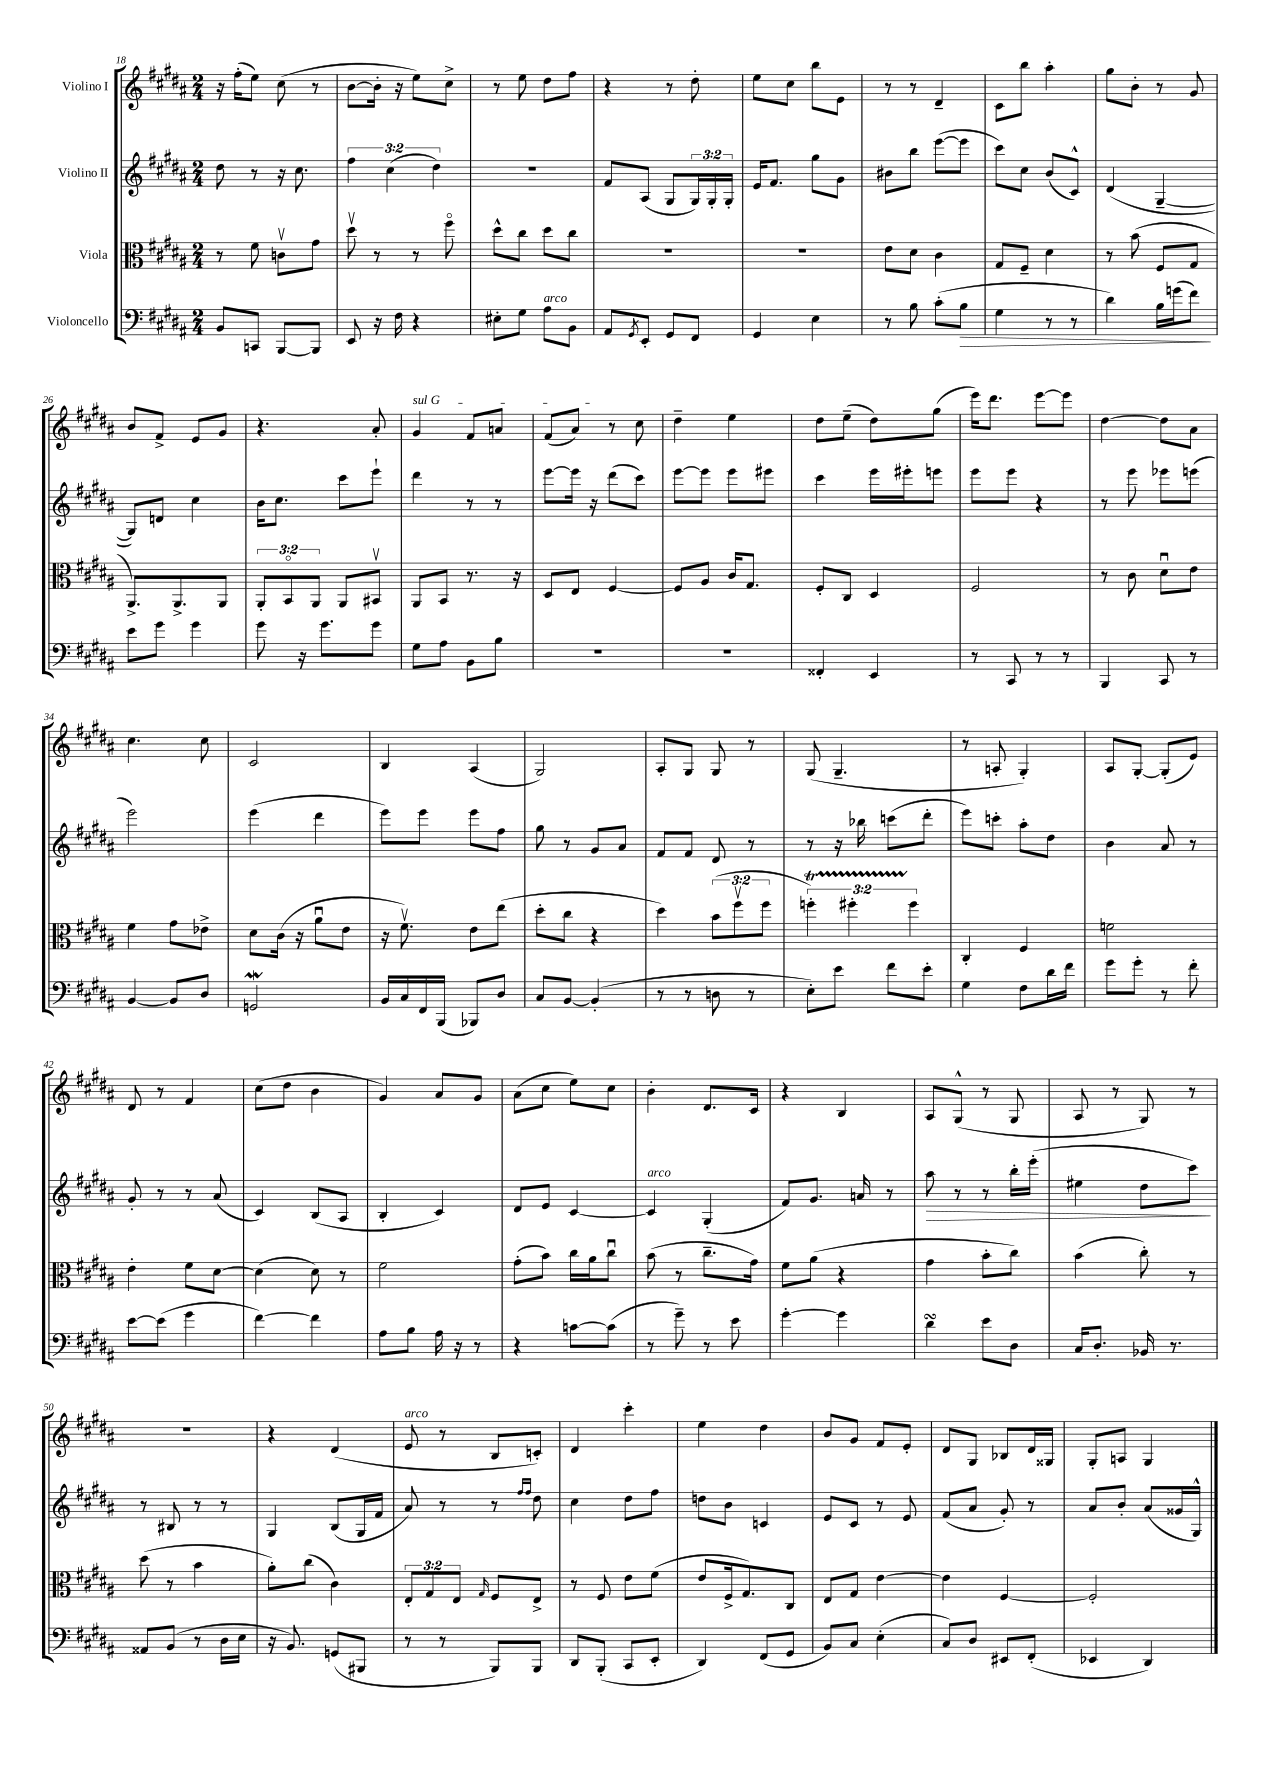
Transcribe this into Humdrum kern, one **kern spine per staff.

**kern	**kern	**kern	**kern
*staff4	*staff3	*staff2	*staff1
*clefF4	*clefC3	*clefG2	*clefG2
*k[f#c#g#d#a#]	*k[f#c#g#d#a#]	*k[f#c#g#d#a#]	*k[f#c#g#d#a#]
*M2/4	*M2/4	*M2/4	*M2/4
8BB	8r	8dd#	16r
.	.	.	(16ff#'
8CC	8f#	8r	8ee)
[8BBB	8cv	16r	(8cc#
.	.	8.cc#	.
8BBB]	8g#	.	8r
=	=	=	=
8EE	8dd#v	6ff#	[8b
16r	8r	.	16b']
.	.	(6cc#	.
16F#	.	.	16r
4r	8r	.	8ee)
.	.	6dd#)	.
.	8ff#o	.	8cc#^
=	=	=	=
8E#'	8dd#^^	2r	8r
8G#	8cc#	.	8ee
8A#	8dd#	.	8dd#
8BB	8cc#	.	8ff#
=	=	=	=
8AA#	2r	8f#	4r
8qGG#	.	.	.
8EE'	.	(8A#	.
8GG#	.	8G#	8r
8FF#	.	24G#)	8dd#'
.	.	24G#'	.
.	.	24G#'	.
=	=	=	=
4GG#	2r	16e	8ee
.	.	8.f#	.
.	.	.	8cc#
4E	.	8gg#	8bb
.	.	8g#	8e
=	=	=	=
8r	8e	8b#	8r
8B	8d#	8bb	8r
(8c#'	4c#	([8eee	4d#~
8B	.	8eee]	.
=	=	=	=
4G#	8G#	8ccc#)	8c#
.	8F#~	8cc#	8bb
8r	4d#	(8b	4aa#'
8r	.	8c#^^)	.
=	=	=	=
4d#)	8r	(4d#	8gg#
.	(8b	.	8b'
16B	8F#	[4G#~	8r
(16g	.	.	.
8f#)	8G#	.	8g#
=	=	=	=
8e	8.AA#^)	8G#])	8b
8g#	.	8d	8f#^
.	8.AA#^	.	.
4g#	.	4cc#	8e
.	8AA#	.	8g#
=	=	=	=
8g#	12AA#'	16b	4.r
.	.	8.cc#	.
.	12BBo	.	.
16r	.	.	.
.	12AA#	.	.
8.g#	.	.	.
.	8AA#	8ccc#	.
8g#	8BB#v	8eee`	8a#'
=	=	=	=
8G#	8AA#	4ddd#	4g#
8A#	8BB	.	.
8BB	8.r	8r	8f#
8B	.	8r	8a
.	16r	.	.
=	=	=	=
2r	8D#	[8eee	(8f#
.	8E	16eee]	8a#)
.	.	16r	.
.	[4F#	(8ddd#	8r
.	.	8ccc#)	8cc#
=	=	=	=
2r	8F#]	[8eee	4dd#~
.	8A#	8eee]	.
.	16c#	8eee	4ee
.	8.G#	.	.
.	.	8eee#	.
=	=	=	=
4FF##'	8F#'	4ccc#	8dd#
.	8C#	.	(8ee~
4EE	4D#	16eee	8dd#)
.	.	16eee#'	.
.	.	8eee	(8gg#
=	=	=	=
8r	2F#	8eee	16eee)
.	.	.	8.ddd#
8CC#	.	8eee	.
8r	.	4r	[8eee
8r	.	.	8eee]
=	=	=	=
4BBB	8r	8r	[4dd#
.	8c#	8eee	.
8CC#	8d#u	8eee-	8dd#]
8r	8e	(8eee	8a#
=	=	=	=
[4BB	4f#	2eee)	4.cc#
8BB]	8g#	.	.
8D#	8e-^	.	8cc#
=	=	=	=
2GG	8d#	(4eee	2c#
.	(16c#	.	.
.	16r	.	.
.	8a#u	4ddd#	.
.	8e	.	.
=	=	=	=
16BB	16r	8eee)	4B
16C#	8.f#v)	.	.
16FF#	.	8eee	.
(16BBB	.	.	.
8BBB-)	8e	8eee	(4A#
8D#	(8ee	8ff#	.
=	=	=	=
8C#	8dd#'	8gg#	2G#)
[8BB	8cc#	8r	.
(4BB']	4r	8g#	.
.	.	8a#	.
=	=	=	=
8r	4dd#)	8f#	8A#'
8r	.	8f#	8G#
8D	(12b	8d#	8G#
.	12ff#v	.	.
8r	.	8r	8r
.	12ff#	.	.
=	=	=	=
8E')	6ff')	8r	(8G#
8e	.	16r	4.G#~
.	6ff#'	.	.
.	.	16bb-	.
8f#	.	(8ccc	.
.	6ff#	.	.
8e'	.	8ddd#'	.
=	=	=	=
4G#	4C#'	8eee)	8r
.	.	8ccc'	8A'
8F#	4F#	8aa#'	4G#')
16d#	.	8dd#	.
16f#	.	.	.
=	=	=	=
8g#	2f	4b	8A#
8g#'	.	.	[8G#'
8r	.	8a#	(8G#']
8f#'	.	8r	8e)
=	=	=	=
[8e	4e'	8g#'	8d#
(8e]	.	8r	8r
4g#	8f#	8r	4f#
.	[8d#	(8a#	.
=	=	=	=
[4f#)	(4d#]	4c#)	(8cc#
.	.	.	8dd#
4f#]	8d#)	(8B	4b
.	8r	8A#	.
=	=	=	=
8A#	2f#	4B'	4g#)
8B	.	.	.
16A#	.	4c#)	8a#
16r	.	.	.
8r	.	.	8g#
=	=	=	=
4r	(8g#'	8d#	(8a#
.	8b)	8e	8cc#
[8c	16cc#	[4c#	8ee)
.	16a#	.	.
(8c]	8cc#u	.	8cc#
=	=	=	=
8r	(8b	4c#]	4b'
8g#~)	8r	.	.
8r	8.cc#~	(4G#'	8.d#
8e	.	.	.
.	16g#)	.	16c#
=	=	=	=
[4g#'	8f#	8f#)	4r
.	(8a#	8.g#	.
4g#]	4r	.	4B
.	.	16a	.
.	.	8r	.
=	=	=	=
4d#	4g#	8aa#	8A#
.	.	8r	(8G#^^
8e	8b'	8r	8r
8D#	8cc#)	16bb'	8G#
.	.	(16eee'	.
=	=	=	=
16C#	(4b	4ee#	8A#
8.D#'	.	.	.
.	.	.	8r
16BB-	8cc#')	8dd#	8G#)
8.r	.	.	.
.	8r	8ccc#)	8r
=	=	=	=
8AA##	(8dd#	8r	2r
(8BB	8r	8B#	.
8r	4b	8r	.
16D#	.	8r	.
16E	.	.	.
=	=	=	=
16r	8a#')	4G#	4r
8.BB)	.	.	.
.	(8cc#	.	.
(8GG	4c#)	(8B	(4d#
8BBB#	.	16G#	.
.	.	16f#	.
=	=	=	=
8r	12E'	8a#)	8e
.	12G#	.	.
8r	.	8r	8r
.	12E	.	.
.	16qqG#	.	.
8BBB)	8F#	8r	8B
.	.	16qqff#	.
.	.	16qqff#	.
8BBB	8E^	8dd#	8c')
=	=	=	=
8DD#	8r	4cc#	4d#
(8BBB'	8F#	.	.
8CC#	8e	8dd#	4ccc#'
8EE'	(8f#	8ff#	.
=	=	=	=
4DD#)	8e	8dd	4ee
.	16F#^	8b	.
.	8.G#)	.	.
(8FF#	.	4c	4dd#
8GG#	8C#	.	.
=	=	=	=
8BB)	8E	8e	8b
8C#	8G#	8c#	8g#
(4E'	[4e	8r	8f#
.	.	8e	8e'
=	=	=	=
8C#)	4e]	(8f#	8d#
8D#	.	8a#	8G#
8EE#	[4F#	8g#')	8B-
(8FF#'	.	8r	16d#
.	.	.	16G##
=	=	=	=
4EE-	2F#']	8a#	8G#'
.	.	8b'	8A
4DD#)	.	(8a#	4G#
.	.	16g##	.
.	.	16G#^^)	.
==	==	==	==
*-	*-	*-	*-
